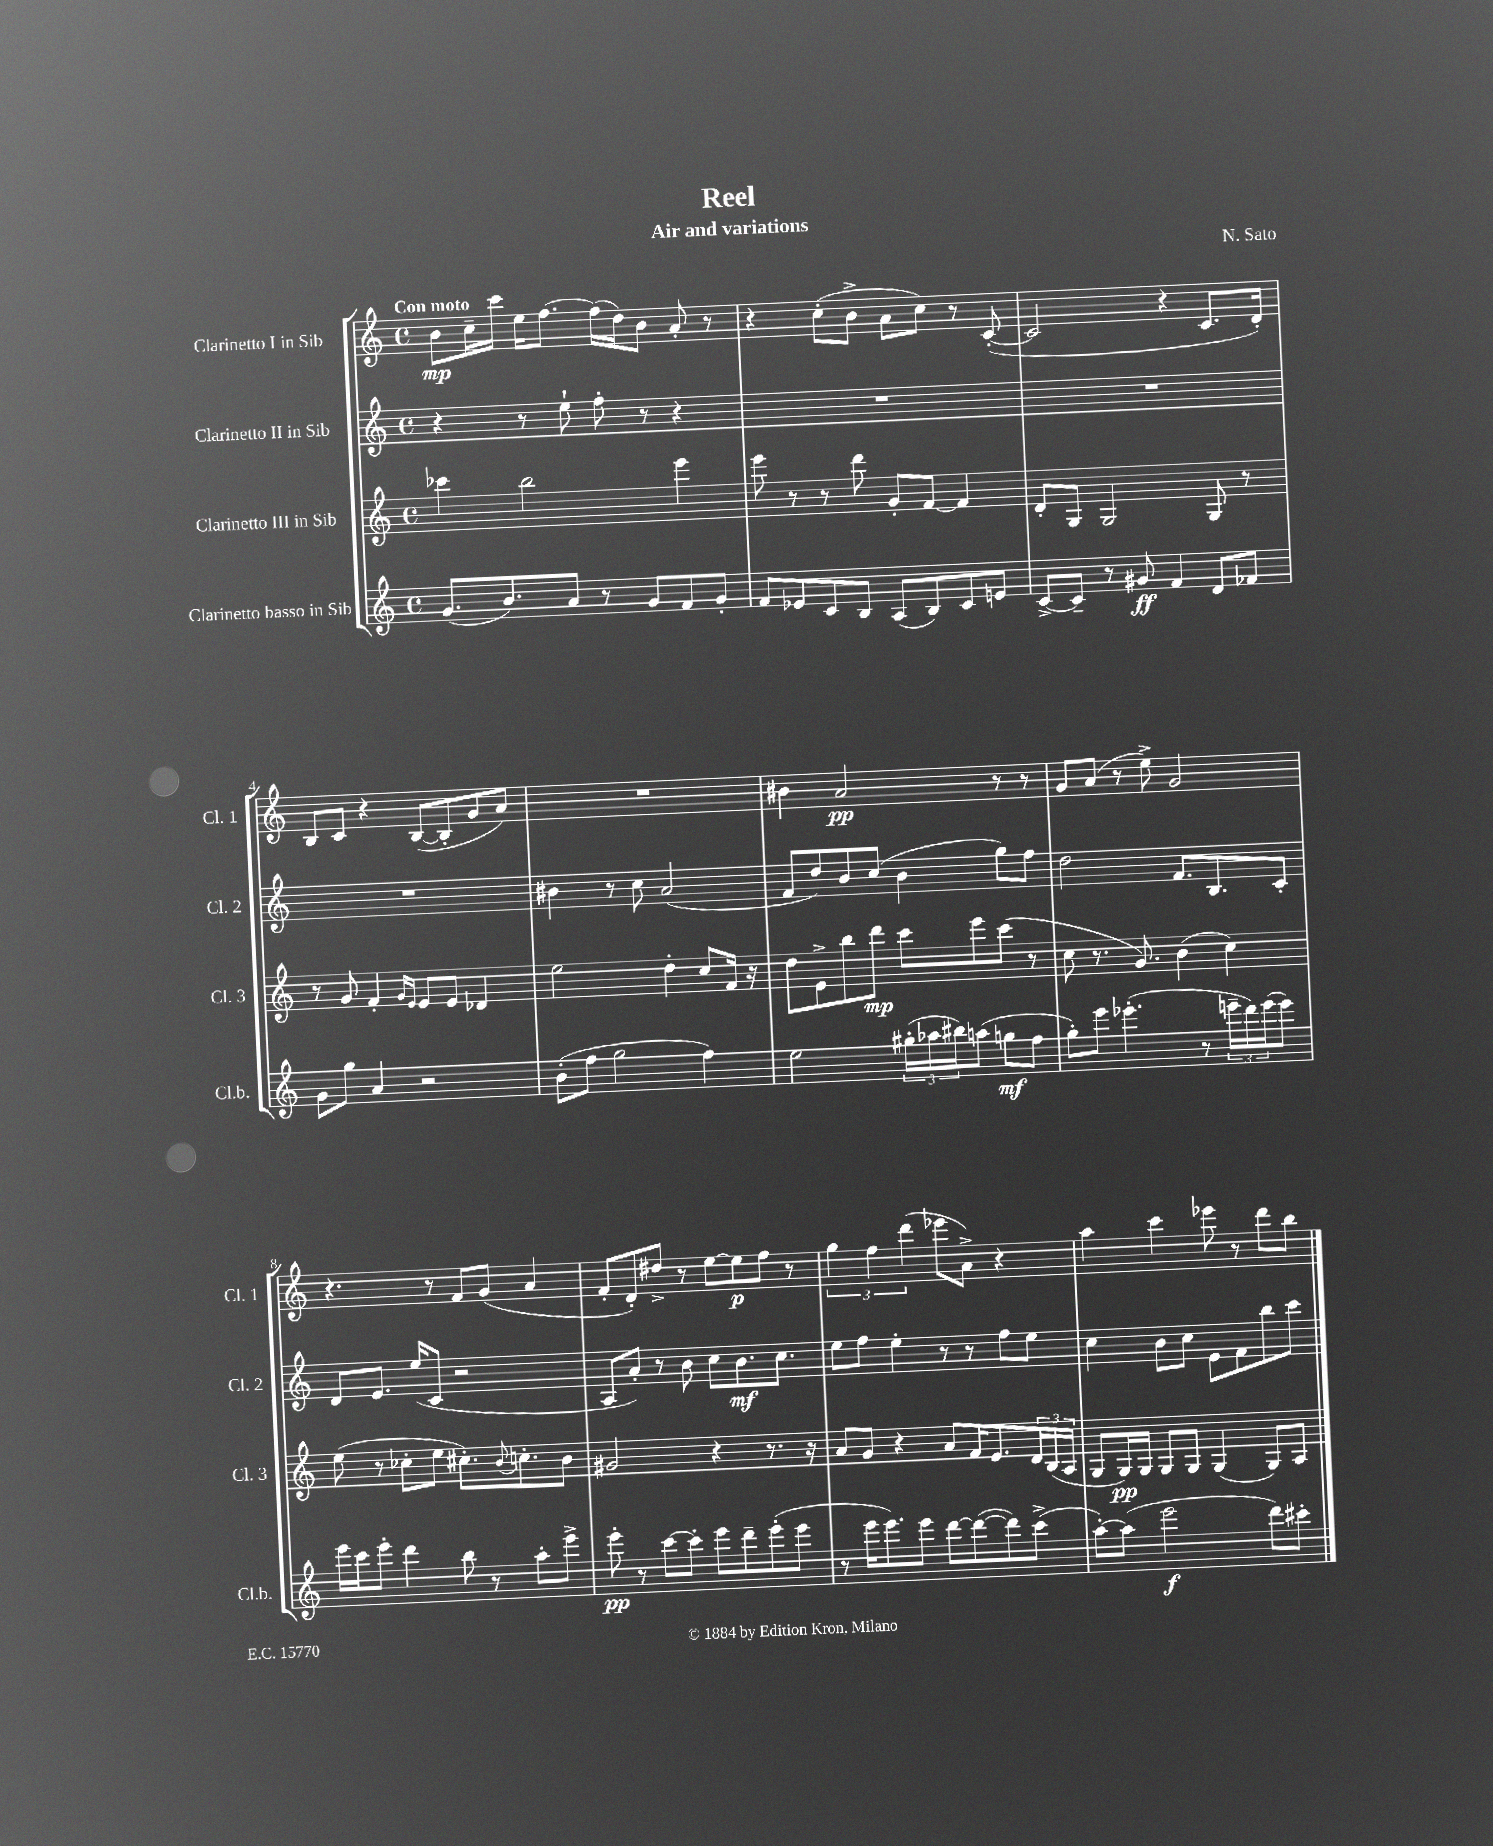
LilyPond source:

\header { title = "Reel" composer = "N. Sato" subtitle = "Air and variations" }
<<
\new StaffGroup <<
\new Staff = "s0" \with { instrumentName = "Clarinetto I in Sib" shortInstrumentName = "Cl. 1" } {
    \clef treble \key c \major \defaultTimeSignature \time 4/4 \tempo "Con moto"
    b'8\mp c''16-- c'''16 e''16 f''8.~ f''16( d''16) b'8 a'8-. r8 |
    r4 c''8-.( b'8-> a'8 c''8) r8 c'8~-.( |
    c'2 r4 c'8. d'16-.) |
    b8 c'8 r4 b8~( b8-. g'8 a'8) |
    R1 |
    bis'4 a'2\pp r8 r8 |
    g'8 a'8( r8 e''8->) g'2 |
    r4. r8 f'8 g'8( a'4 |
    f'8-. d'8-.) dis''8-> r8 e''8~ e''8\p f''8 r8 |
    \tuplet 3/2 { g''4 f''4 d'''4( } ees'''8 a'8->) r4 |
    a''4 c'''4 ees'''8 r8 d'''8 b''8 \bar "|." |
}
\new Staff = "s1" \with { instrumentName = "Clarinetto II in Sib" shortInstrumentName = "Cl. 2" } {
    \clef treble \key c \major \defaultTimeSignature \time 4/4
    r4 r8 e''8-! f''8-. r8 r4 |
    R1 |
    R1 |
    R1 |
    bis'4 r8 c''8 a'2( |
    f'8 d''8) b'8 c''8( b'4 g''8) f''8 |
    d''2 f'8. b8. c'8-. |
    d'8 e'8. e''16( c'8 r2 |
    a8 a'8-.) r8 b'8 c''8 b'8.\mf c''8. |
    e''8 f''8 e''4-. r8 r8 f''8 e''8 |
    c''4 b'8 c''8 e'8 f'8 b''8 c'''8 \bar "|." |
}
\new Staff = "s2" \with { instrumentName = "Clarinetto III in Sib" shortInstrumentName = "Cl. 3" } {
    \clef treble \key c \major \defaultTimeSignature \time 4/4
    ces'''4 b''2 e'''4 |
    e'''8 r8 r8 d'''8 g'8-. f'8~ f'4 |
    d'8-. g8 g2 g8 r8 |
    r8 g'8 f'4-. \grace { g'16 e'16 } e'8 e'8 des'4 |
    e''2 d''4-. c''8 f'16 r16 |
    d''8 e'8-> b''8 d'''8\mp c'''8 e'''8 c'''8( r8 |
    c''8 r8. g'8.) b'4( c''4) |
    e''8( r8 ces''8-. e''8 cis''8.-.) \appoggiatura { b'8 } c''8.-. b'8 |
    gis'2 r4 r8. r16 |
    a'8 g'8 r4 a'8 f'16 e'8. \tuplet 3/2 { d'16 b16( a16 } |
    g8 g16\pp) g16 g8 g8 g4( g8) a8 \bar "|." |
}
\new Staff = "s3" \with { instrumentName = "Clarinetto basso in Sib" shortInstrumentName = "Cl.b." } {
    \clef treble \key c \major \defaultTimeSignature \time 4/4
    g'8.( b'8.) a'8 r8 g'8 f'8 g'8-. |
    f'8 ees'8 c'8 b8 a8( b8) c'8 e'8 |
    c'8~-> c'8-- r8 gis'8\ff f'4 d'8 fes'8 |
    g'8 g''8 a'4 r2 |
    b'8-.( f''8 g''2 f''4) |
    e''2 \tuplet 3/2 { gis''16-.( aes''16 bis''16) } a''8( g''8\mf f''8 |
    g''8-.) e'''8 ees'''4.-.( r8 \tuplet 3/2 { e'''16-- d'''16) e'''16( } e'''8) |
    e'''16 c'''16 e'''8-. d'''4 b''8 r8 a''8-. e'''8-> |
    e'''8-.\pp r8 c'''8~ c'''8-. e'''8 d'''8-- e'''8-.( e'''8 |
    r8 e'''16 e'''8.) e'''8 d'''8~ d'''8~( d'''8) c'''8->( |
    a''8~-.) a''8( e'''2\f d'''8) cis'''8-. \bar "|." |
}
>>
>>
